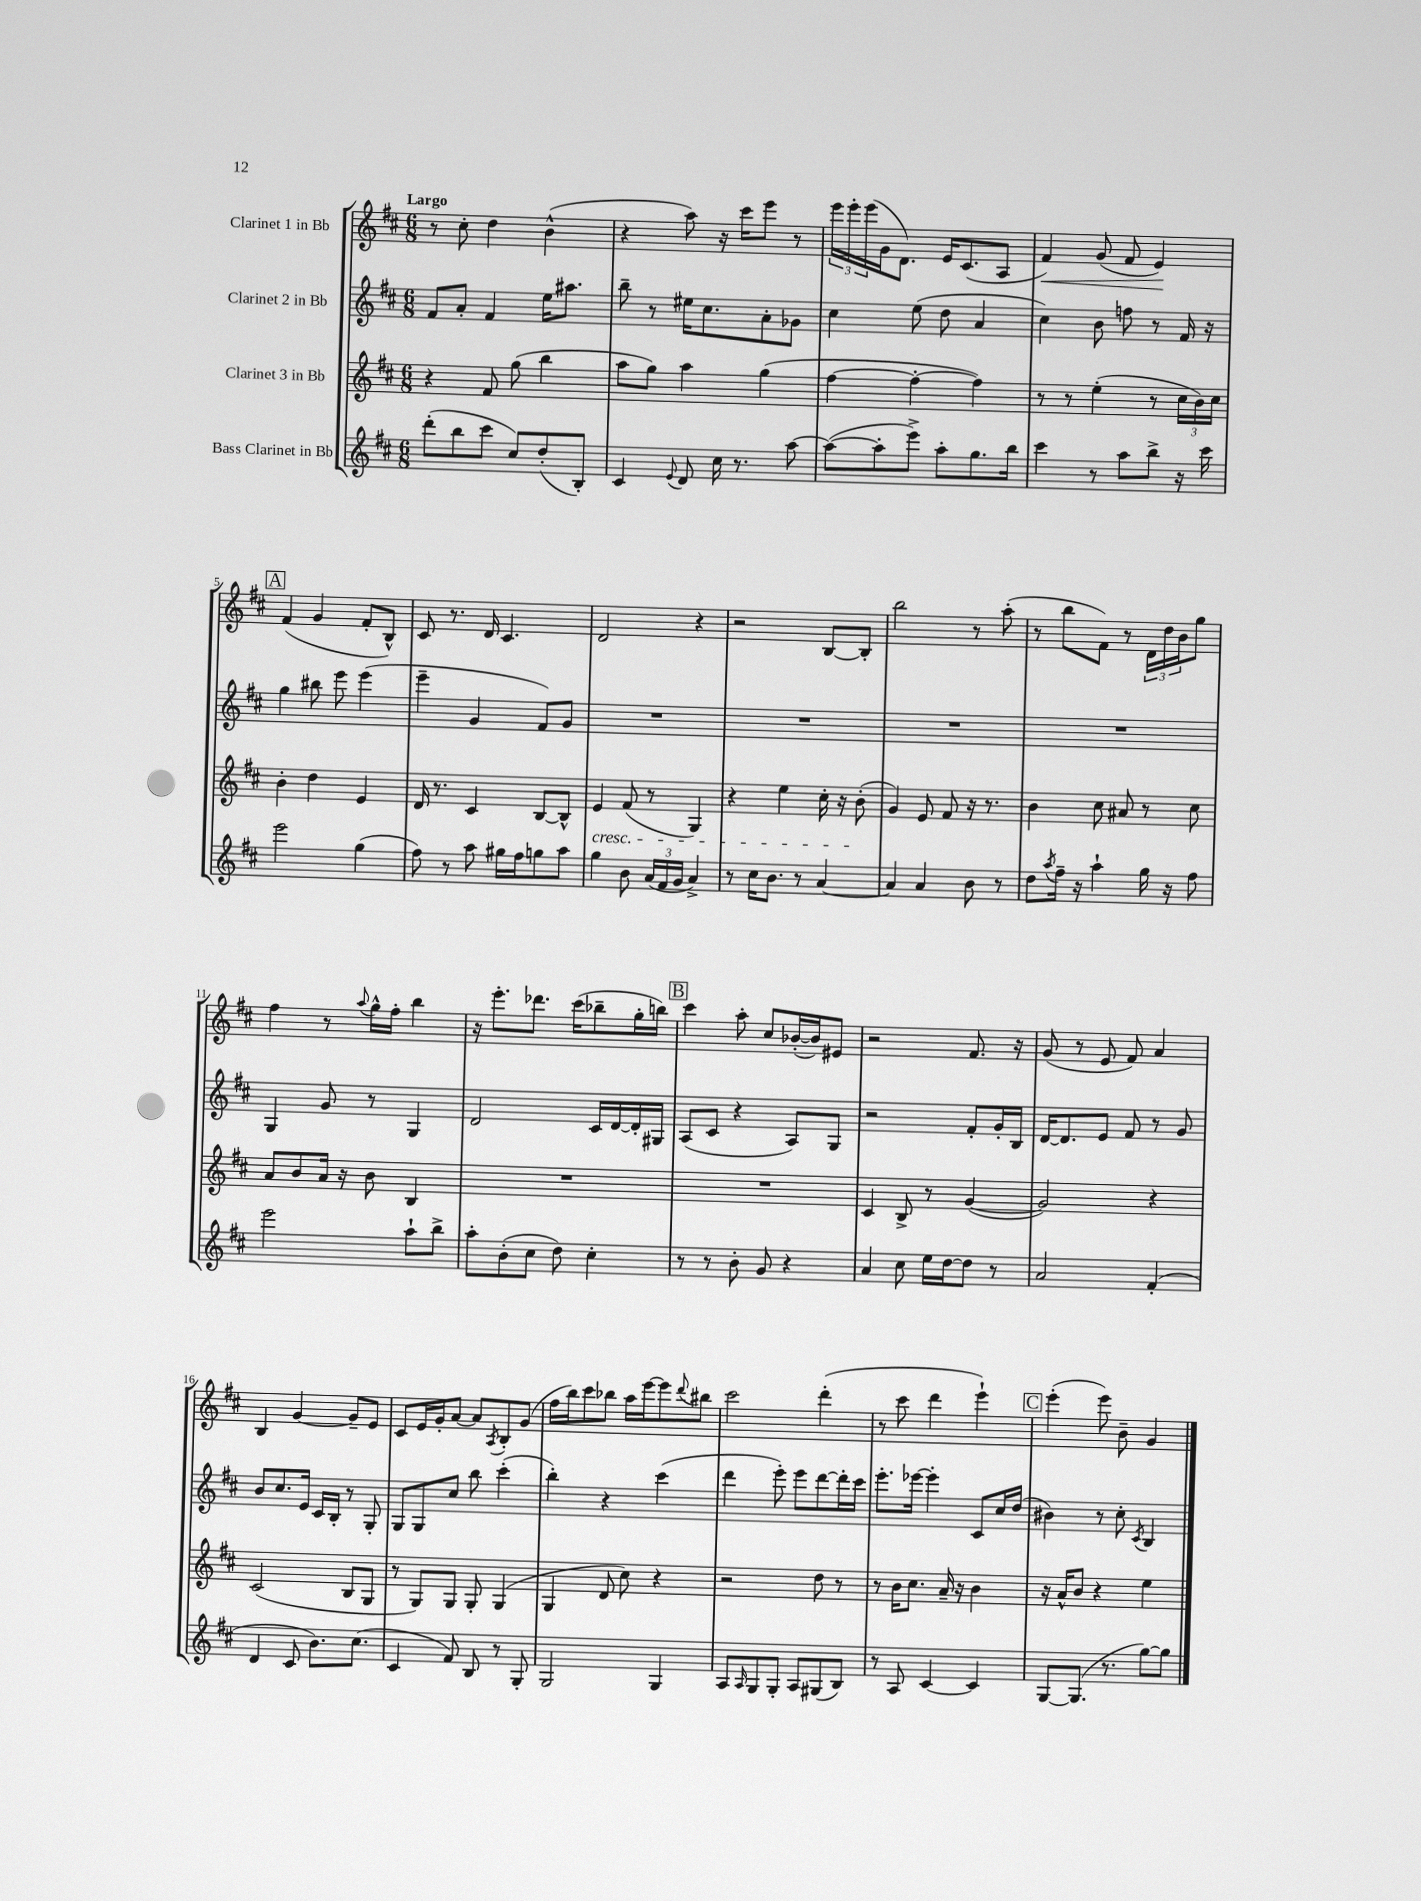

**kern	**kern	**kern	**kern	**dynam
*part4	*part3	*part2	*part1	*part1
*staff4	*staff3	*staff2	*staff1	*staff1
*I"Bass Clarinet in Bb	*I"Clarinet 3 in Bb	*I"Clarinet 2 in Bb	*I"Clarinet 1 in Bb	*
*clefG2	*clefG2	*clefG2	*clefG2	*
*k[f#c#]	*k[f#c#]	*k[f#c#]	*k[f#c#]	*
*M6/8	*M6/8	*M6/8	*M6/8	*
=1	=1	=1	=1	=1
!	!	!	!LO:TX:a:B:t=Largo	!
(8ddd'\L	4r	8f#/L	8r	.
8bb\	.	8a'/J	8cc#'\	.
8ccc#\J	8f#/	4f#/	4dd\	.
8cc#/L)	(8gg\	.	.	.
(8dd'/	4bb\	16ee\KL	(4b^^\	.
.	.	8.aa#X\J	.	.
8B'/J)	.	.	.	.
=2	=2	=2	=2	=2
4c#/	8aa\L	8bb~\	4r	.
.	8gg\J)	8r	.	.
8qqe/	.	.	.	.
8d/	4aa\	16ee#X\KL	8aa\)	.
.	.	8.cc#\	.	.
16cc#\	.	.	16r	.
8.r	.	.	16ccc#\KL	.
.	(4gg\	8a'\	8eee\J	.
[8aa\	.	8g-X\J	8r	.
=3	=3	=3	=3	=3
(8aa\L_	[4ff#\	4cc#\	24eee\LL	.
.	.	.	24eee'\	.
.	.	.	(24eee\	.
8aa'\]	.	.	16g\J	.
.	.	.	8.d\J)	.
8eee^\J)	4ff#'\_	(8ee\	.	.
8aa'\L	.	8dd\	16e/KL	.
.	.	.	(8.c#/	.
8.gg\	4ff#\])	4a/	.	.
.	.	.	8A/J	.
16bb\Jk	.	.	.	.
=4	=4	=4	=4	=4
!	!	!	!	!LO:HP:b
4ccc#\	8r	4cc#\)	4f#/)	<
.	8r	.	.	.
8r	(4ee'\	8b\	(8g/	.
8aa\L	.	8ffn\	8f#/	.
8bb^\J	8r	8r	4e/)	.
16r	24cc#\LL	16f#/	.	.
.	24b\)	.	.	.
16ccc#\	.	16r	.	.
.	24cc#\JJ	.	.	.
.	.	.	.	[
!!LO:LB:g=z
!!LO:REH:place=s1:t=A
=5	=5	=5	=5	=5
2eee\	4b'\	4gg\	(4f#/	.
.	4dd\	8bb#X\	4g/	.
.	.	8eee\	.	.
(4gg\	4e/	(4eee\	8f#'/L	.
.	.	.	8B^^/J)	.
=6	=6	=6	=6	=6
8ff#\)	16d/	4eee~\	8c#/	.
.	8.r	.	.	.
8r	.	.	8.r	.
8aa\	4c#/	4g/	.	.
.	.	.	16d/	.
16gg#X\LL	.	.	4.c#/	.
16ff#\J	.	.	.	.
8ggn\	[8B/L	8f#/L)	.	.
8aa\J	8B^^/J]	8g/J	.	.
=7	=7	=7	=7	=7
!	!LO:TX:b:i:t=cresc.	!	!	!
4gg\	4e/	2.r	2d/	.
8b\	(8f#/	.	.	.
(24a/LL	8r	.	.	.
24f#/	.	.	.	.
24g/JJ	.	.	.	.
4a^/)	4G/)	.	4r	.
=8	=8	=8	=8	=8
8r	4r	2.r	2r	.
16cc#\KL	.	.	.	.
8.b\J	.	.	.	.
.	4ee\	.	.	.
8r	.	.	.	.
[4a/	16cc#'\	.	[8B/L	.
.	16r	.	.	.
.	(8b'\	.	8B'/J]	.
=9	=9	=9	=9	=9
4a/]	4g/)	2.r	2bb\	.
4a/	8e/	.	.	.
.	8f#/	.	.	.
8b\	16r	.	8r	.
.	8.r	.	.	.
8r	.	.	(8aa'\	.
=10	=10	=10	=10	=10
8dd\L	4b\	2.r	8r	.
8qaa/	.	.	.	.
16ff#~\Jk	.	.	8bb\L	.
16r	.	.	.	.
4aa`\	8cc#\	.	8f#\J)	.
.	8a#X/	.	8r	.
16gg\	8r	.	24d\LL	.
.	.	.	24dd\	.
16r	.	.	.	.
.	.	.	24b\J	.
8ff#\	8cc#\	.	8gg\J	.
!!LO:LB:g=z
=11	=11	=11	=11	=11
2eee\	8a/L	4G/	4ff#\	.
.	8b/	.	.	.
.	16a/Jk	8g/	8r	.
.	16r	.	.	.
.	.	.	8qqaa/	.
.	8b\	8r	16gg^^\LL	.
.	.	.	16ff#'\JJ	.
8aa`\L	4B/	4G/	4bb\	.
8bb^\J	.	.	.	.
=12	=12	=12	=12	=12
8aa'\L	2.r	2d/	16r	.
.	.	.	8.eee'\L	.
(8b'\	.	.	.	.
8cc#\J	.	.	8.ddd-X\J	.
8dd\)	.	.	.	.
.	.	.	(16ccc#\KL	.
4cc#'\	.	16c#/LL	8bb-X~\	.
.	.	[16d/	.	.
.	.	16d'/]	16gg'\L	.
.	.	16G#X/JJ	16bbn\JJ)	.
!!LO:REH:place=s1:t=B
=13	=13	=13	=13	=13
8r	2.r	(8A/L	4ccc#\	.
8r	.	8c#/J	.	.
8b'\	.	4r	8aa'\	.
8g/	.	.	8cc#/L	.
4r	.	8A/L)	([16b-X'/L	.
.	.	.	16b-/J])	.
.	.	8G/J	8e#X/J	.
=14	=14	=14	=14	=14
4a/	4c#/	2r	2r	.
8cc#\	8B^/	.	.	.
16ee\LL	8r	.	.	.
[16dd\J	.	.	.	.
8dd\J]	([4g/	8f#'/L	8.f#/	.
8r	.	16g'/L	.	.
.	.	16B/JJ	16r	.
=15	=15	=15	=15	=15
2a/	2g/])	[16d/KL	(8g/	.
.	.	8.d/]	.	.
.	.	.	8r	.
.	.	8e/J	8e/	.
.	.	8f#/	8f#/)	.
(4f#'/	4r	8r	4a/	.
.	.	8g/	.	.
!!LO:LB:g=z
=16	=16	=16	=16	=16
4d/	(2c#/	8b/L	4B/	.
.	.	8.cc#/	.	.
8c#/	.	.	[4g/	.
.	.	16e/Jk	.	.
8.b\L)	.	16c#/LL	.	.
.	.	16B'/JJ	.	.
.	8B/L	8r	8g~/L]	.
(8.cc#\J	.	.	.	.
.	8G/J	8G'/	8e/J	.
=17	=17	=17	=17	=17
4c#/	8r	8G/L	8c#/L	.
.	8G/L)	8G/	16e/L	.
.	.	.	16g'/J	.
8f#/)	8G/J	8cc#/J	[8a/J	.
8B/	8G'/	8bb\	8a/L]	.
.	.	.	8qA/	.
8r	(4G/	(4ccc#'\	8B'/	.
8G'/	.	.	(8g/J	.
=18	=18	=18	=18	=18
2G/	4G/	4bb'\)	16ff#\LL	.
.	.	.	16bb\J)	.
.	.	.	8ccc#\	.
.	8d/	4r	8bb-X\J	.
.	8cc#\)	.	16aa\LL	.
.	.	.	[16eee\J	.
4G/	4r	(4ccc#\	8eee\]	.
.	.	.	8qqddd/	.
.	.	.	8bb#X\J	.
=19	=19	=19	=19	=19
8A/L	2r	4ddd\	2ccc#\	.
16qqA/	.	.	.	.
8G/	.	.	.	.
8G'/J	.	8eee'\)	.	.
8A/L	.	8eee\L	.	.
(8G#X/	8dd\	[8ddd\	(4ddd'\	.
8B/J)	8r	16ddd'\L]	.	.
.	.	16ccc#\JJ	.	.
=20	=20	=20	=20	=20
8r	8r	8.eee'\L	8r	.
8A/	16b\KL	.	8ccc#\	.
.	8.cc#\J	[16eee-X\Jk	.	.
[4c#/	.	4eee-'\]	4ddd\	.
.	16a~/	.	.	.
.	16r	.	.	.
4c#/]	4b\	8c#/L	4eee`\)	.
.	.	16cc#/L	.	.
.	.	(16dd/JJ	.	.
!!LO:REH:place=s1:t=C
=21	=21	=21	=21	=21
[8G/L	16r	4b#X\)	(4eee'\	.
.	16a^^/KL	.	.	.
(8.G/J]	8b/J	.	.	.
.	4r	8r	8eee\)	.
8.r	.	.	.	.
.	.	8cc#'\	8b~\	.
.	.	8qc#/	.	.
[8gg\L)	4ee\	4B/	4g/	.
8gg\J]	.	.	.	.
==	==	==	==	==
*-	*-	*-	*-	*-
